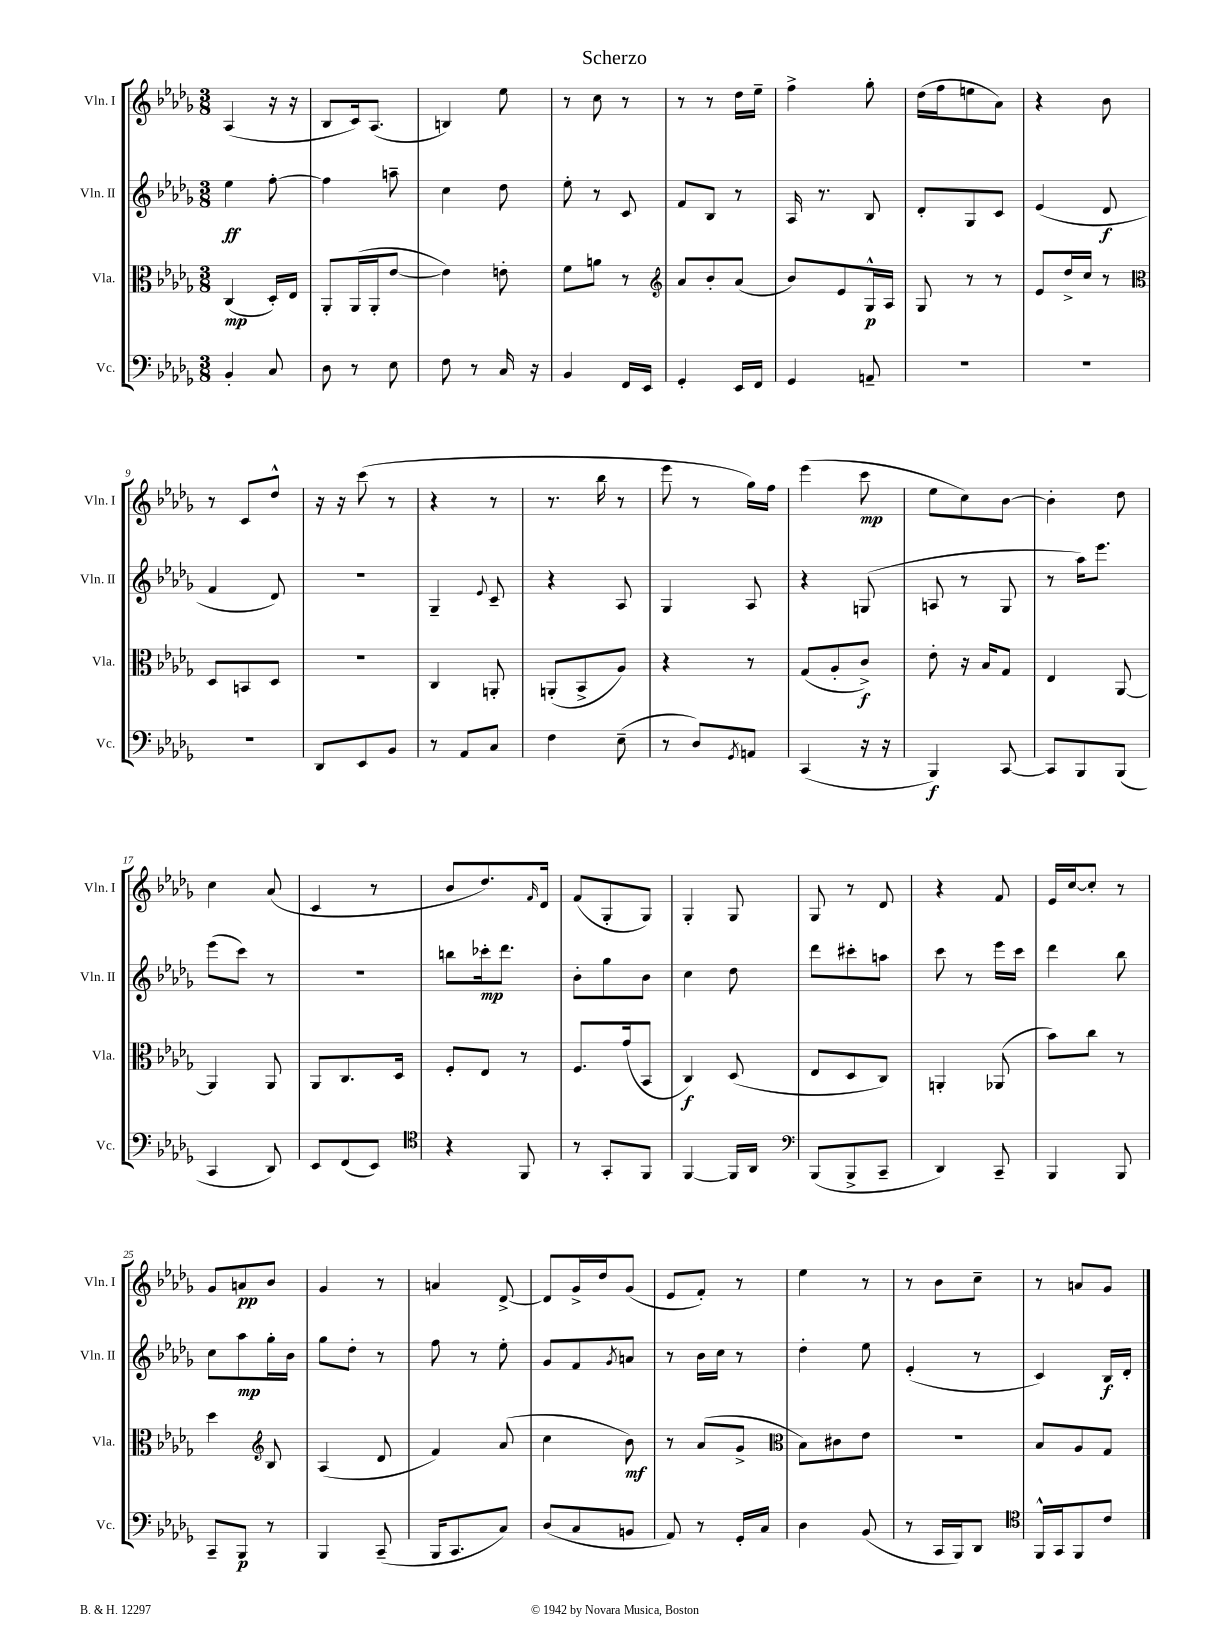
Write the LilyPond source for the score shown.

\header { title = "Scherzo" }
<<
\new StaffGroup <<
\new Staff = "s0" \with { instrumentName = "Vln. I" shortInstrumentName = "Vln. I" } {
    \clef treble \key des \major \numericTimeSignature \time 3/8
    aes4( r16 r16 |
    bes8 c'16) aes8.( |
    b4) ees''8 |
    r8 c''8 r8 |
    r8 r8 des''16 ees''16-- |
    f''4-> ges''8-. |
    des''16( f''16 e''8 aes'8) |
    r4 bes'8 |
    r8 c'8 des''8-^ |
    r16 r16 c'''8( r8 |
    r4 r8 |
    r8. bes''16 r8 |
    ees'''8 r8 ges''16) f''16 |
    ees'''4( c'''8\mp |
    ees''8 c''8) bes'8~ |
    bes'4-. des''8 |
    c''4 aes'8( |
    c'4 r8 |
    bes'8 des''8.) \grace { f'16 } des'16 |
    f'8( ges8-. ges8) |
    ges4-. ges8 |
    ges8 r8 des'8 |
    r4 f'8 |
    ees'16 c''16~ c''8-. r8 |
    ges'8 a'8\pp bes'8 |
    ges'4 r8 |
    a'4 des'8~-> |
    des'8 ges'16-> des''16 ges'8( |
    ees'8 f'8-.) r8 |
    ees''4 r8 |
    r8 bes'8 c''8-- |
    r8 a'8 ges'8 \bar "|." |
}
\new Staff = "s1" \with { instrumentName = "Vln. II" shortInstrumentName = "Vln. II" } {
    \clef treble \key des \major \numericTimeSignature \time 3/8
    ees''4\ff f''8~-. |
    f''4 a''8-- |
    c''4 des''8 |
    ees''8-. r8 c'8 |
    f'8 bes8 r8 |
    aes16 r8. bes8 |
    des'8-. ges8 c'8 |
    ees'4( des'8\f |
    f'4 des'8) |
    R4. |
    ges4-- \appoggiatura { ees'8 } c'8-- |
    r4 aes8 |
    ges4 aes8 |
    r4 g8( |
    a8 r8 ges8 |
    r8 aes''16) ees'''8. |
    ees'''8( c'''8) r8 |
    R4. |
    b''8 ces'''16-.\mp des'''8. |
    bes'8-. ges''8 bes'8 |
    c''4 des''8 |
    des'''8 cis'''8-. a''8 |
    c'''8 r8 ees'''16 c'''16 |
    des'''4 bes''8 |
    c''8 aes''8\mp ges''16-. bes'16 |
    ges''8 des''8-. r8 |
    f''8 r8 ees''8-. |
    ges'8 f'8 \acciaccatura { ges'8 } a'8 |
    r8 bes'16 c''16 r8 |
    des''4-. ees''8 |
    ees'4-.( r8 |
    c'4) bes16\f des'16-. \bar "|." |
}
\new Staff = "s2" \with { instrumentName = "Vla." shortInstrumentName = "Vla." } {
    \clef alto \key des \major \numericTimeSignature \time 3/8
    c4\mp( des16-.) ees16 |
    aes,8-. aes,16( aes,16-. ees'8~ |
    ees'4) e'8-. |
    f'8 a'8 r8 |
    \clef treble aes'8 bes'8-. aes'8( |
    bes'8) ees'8 ges16-^\p aes16 |
    ges8 r8 r8 |
    ees'8 des''16-> c''16 r8 |
    \clef alto des8 b,8 des8 |
    R4. |
    c4 a,8-. |
    a,8-.( bes,8-> aes8) |
    r4 r8 |
    ges8( aes8-. c'8->\f) |
    ees'8-. r16 bes16 ges8 |
    ees4 aes,8~ |
    aes,4 aes,8 |
    aes,8 c8. des16 |
    f8-. ees8 r8 |
    f8. ges'16( bes,8 |
    c4\f) des8( |
    ees8 des8 c8) |
    a,4-. aes,8( |
    bes'8) c''8 r8 |
    des''4 \clef treble bes8 |
    aes4( des'8 |
    f'4) aes'8( |
    c''4 bes'8\mf) |
    r8 aes'8( ges'8-> |
    \clef alto bes8) cis'8 ees'8 |
    R4. |
    bes8 aes8 ges8 \bar "|." |
}
\new Staff = "s3" \with { instrumentName = "Vc." shortInstrumentName = "Vc." } {
    \clef bass \key des \major \numericTimeSignature \time 3/8
    bes,4-. c8 |
    des8 r8 ees8 |
    f8 r8 c16 r16 |
    bes,4 f,16 ees,16 |
    ges,4-. ees,16 f,16 |
    ges,4 a,8-- |
    R4. |
    R4. |
    R4. |
    des,8 ees,8 bes,8 |
    r8 aes,8 c8 |
    f4 ees8--( |
    r8 des8) \acciaccatura { ges,8 } a,8 |
    c,4( r16 r16 |
    bes,,4\f) c,8~ |
    c,8 bes,,8 bes,,8( |
    c,4 des,8) |
    ees,8 f,8( ees,8) |
    \clef tenor r4 f,8 |
    r8 ges,8-. f,8 |
    f,4~ f,16 aes,16 |
    \clef bass bes,,8( bes,,8-> c,8-- |
    des,4) c,8-- |
    bes,,4 bes,,8 |
    c,8-- bes,,8\p r8 |
    bes,,4 c,8--( |
    bes,,16 c,8. c8) |
    des8( c8 b,8 |
    aes,8) r8 ges,16-. c16 |
    des4 bes,8( |
    r8 c,16 bes,,16) des,8 |
    \clef tenor f,16-^ ges,16 f,8 c'8 \bar "|." |
}
>>
>>
